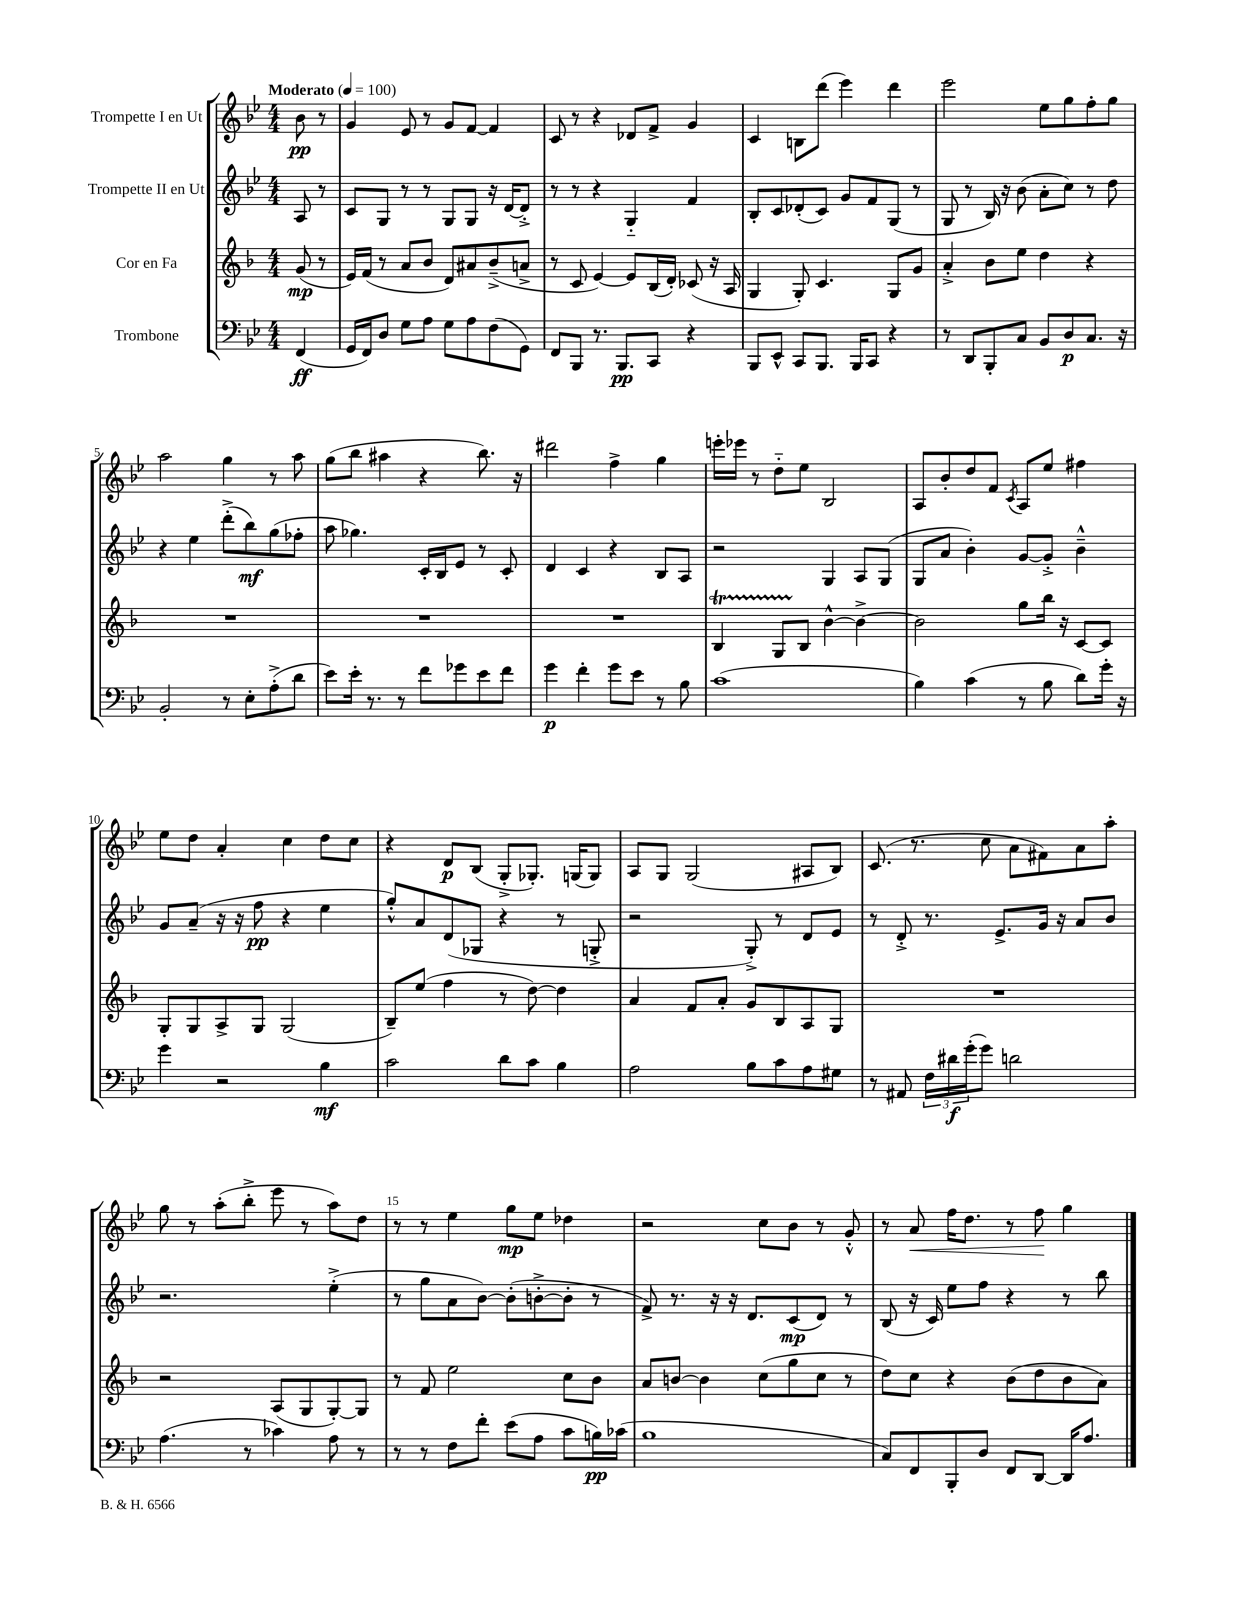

**kern	**kern	**kern	**kern
*staff4	*staff3	*staff2	*staff1
*clefF4	*clefG2	*clefG2	*clefG2
*k[b-e-]	*k[b-]	*k[b-e-]	*k[b-e-]
*M4/4	*M4/4	*M4/4	*M4/4
*MM100	*MM100	*MM100	*MM100
(4FF/	(8g/	8A/	8b-\
.	8r	8r	8r
=	=	=	=
16GG/LL	16e/LL)	8c/L	4g/
16FF/J)	(16f/JJ	.	.
8D/J	8r	8G/J	.
8G\L	8a/L	8r	8e-/
8A\J	8b-/J	8r	8r
8G\L	8d/L)	8G/L	8g/L
8A\	8a#/	8G/J	[8f/J
(8F\	(8b-~^/	16r	4f/]
.	.	[16d/LK	.
8GG\J)	8a^/J	8d'^/]J	.
=	=	=	=
8FF/L	8r	8r	8c/
8BBB-/J	8c/	8r	8r
8.r	[4e/)	4r	4r
8.BBB-/L	.	.	.
.	8e/]L	4G'~/	8d-/L
8CC/J	(16B-/L	.	8f^/J
.	16d'/JJ)	.	.
4r	(8c-/	4f/	4g/
.	16r	.	.
.	16A/	.	.
=	=	=	=
8BBB-/L	4G/	8B-'/L	4c/
8EE-^^/J	.	8c/	.
8CC/L	8G'/)	(8d-'/	8B\L
8.BBB-/J	4.c/	8c/J)	(8ddd\J
.	.	8g/L	4eee-\)
16BBB-/LK	.	.	.
8CC/J	.	8f/	.
4r	8G/L	(8G/J	4ddd\
.	8g/J	8r	.
=	=	=	=
8r	4a'^/	8G/	2eee-\
8DD/L	.	8r	.
8BBB-'/	8b-\L	16B-/)	.
.	.	16r	.
8C/J	8ee\J	(8b-\	.
8BB-/L	4dd\	8a'\L	8ee-\L
8D/	.	8cc\J)	8gg\
8.C/J	4r	8r	8ff'\
.	.	8dd\	8gg\J
16r	.	.	.
=	=	=	=
2BB-'/	1r	4r	2aa\
.	.	4ee-\	.
8r	.	(8ddd'^\L	4gg\
8E-'\L	.	8bb-\)	.
(8A'^\	.	(8gg\	8r
8d\J	.	8ff-'\J	8aa\
=	=	=	=
8e-\L)	1r	8aa\	(8gg\L
16e-'\Jk	.	4.gg-\)	8bb-\J
8.r	.	.	.
.	.	.	4aa#\
8r	.	.	.
8f\L	.	16c'/LL	4r
.	.	16B-/J	.
8g-\	.	8e-/J	.
8e-\	.	8r	8.bb-\)
8f\J	.	8c'/	.
.	.	.	16r
=	=	=	=
4g\	1r	4d/	2ddd#\
4f'\	.	4c/	.
8g\L	.	4r	4ff^\
8e-\J	.	.	.
8r	.	8B-/L	4gg\
8B-\	.	8A/J	.
=	=	=	=
(1c	4B-/	2r	16eee'\LL
.	.	.	16eee-\JJ
.	.	.	8r
.	8G/L	.	8dd'~\L
.	8B-/J	.	8ee-\J
.	[4b-^^\	4G/	2B-/
.	4b-^\_	8A/L	.
.	.	(8G/J	.
=	=	=	=
4B-\)	2b-\]	8G/L	8A/L
.	.	8a/J	8b-'/
(4c\	.	4b-'\)	8dd/
.	.	.	8f/J
.	.	.	8qc/
8r	8gg\L	[8g/L	8A/L
8B-\	16bb-\Jk	8g'^/]J	8ee-/J
.	16r	.	.
8d\L)	[8c/L	4b-~^^\	4ff#\
16g'\Jk	8c/]J	.	.
16r	.	.	.
=	=	=	=
4g\	8G'/L	8g/L	8ee-\L
.	8G/	(8a~/J	8dd\J
2r	8A^/	16r	4a'/
.	.	16r	.
.	8G/J	8ff\	.
.	(2G/	4r	4cc\
4B-\	.	4ee-\	8dd\L
.	.	.	8cc\J
=	=	=	=
2c\	8B-~/L)	8gg'^^/L)	4r
.	(8ee/J	8a/	.
.	4ff\	(8d/	8d/L
.	.	8G-/J	(8B-/J
8d\L	8r	4r	8G'^/L
8c\J	[8dd\)	.	8.G-'/J)
4B-\	4dd\]	8r	.
.	.	.	(16G/LK
.	.	8G'^/	8G/J)
=	=	=	=
2A\	4a/	2r	8A/L
.	.	.	8G/J
.	8f/L	.	(2G/
.	8a'/J	.	.
8B-\L	8g/L	8G'^/)	.
8c\	8B-/	8r	.
8A\	8A/	8d/L	8A#/L
8G#\J	8G/J	8e-/J	8B-/J)
=	=	=	=
8r	1r	8r	(8.c/
8AA#/	.	8d'^/	.
.	.	.	8.r
24F\LL	.	8.r	.
24d#\	.	.	.
(24g'\J	.	.	.
8g\J)	.	.	8cc\
.	.	8.e-^/L	.
2d\	.	.	8a\L
.	.	16g/Jk	8f#\)
.	.	16r	.
.	.	8a/L	8a\
.	.	8b-/J	8aa'\J
=	=	=	=
(4.A\	2r	2.r	8gg\
.	.	.	8r
.	.	.	(8aa'\L
8r	.	.	8bb-'^\J
4c-\)	(8A/L	.	8eee-\
.	8G/	.	8r
8A\	[8G'/)	(4ee-'^\	8aa\L)
8r	8G/]J	.	8dd\J
=	=	=	=
8r	8r	8r	8r
8r	8f/	8gg\L	8r
8F\L	2ee\	8a\	4ee-\
8f'\J	.	[8b-\J)	.
(8e-\L	.	(8b-'\]L	8gg\L
8A\J	.	[8b'^\	8ee-\J
8c\L	8cc\L	8b'\]J	4dd-\
16B\L)	8b-\J	8r	.
(16c-\JJ	.	.	.
=	=	=	=
1B-	8a/L	8f^/)	2r
.	[8b/J	8.r	.
.	4b\]	.	.
.	.	16r	.
.	.	16r	.
.	.	8.d/L	.
.	(8cc\L	.	8cc\L
.	8gg\	(8c/	8b-\J
.	8cc\J	8d/J)	8r
.	8r	8r	8g'^^/
=	=	=	=
8C/L)	8dd\L)	(8B-/	8r
8FF/	8cc\J	16r	8a/
.	.	16c/)	.
8BBB-'/	4r	8ee-\L	16ff\LK
.	.	.	8.dd\J
8D/J	.	8ff\J	.
8FF/L	(8b-\L	4r	8r
[8DD/J	8dd\	.	8ff\
16DD/]LK	8b-\	8r	4gg\
8.A/J	.	.	.
.	8a\J)	8bb-\	.
==	==	==	==
*-	*-	*-	*-
